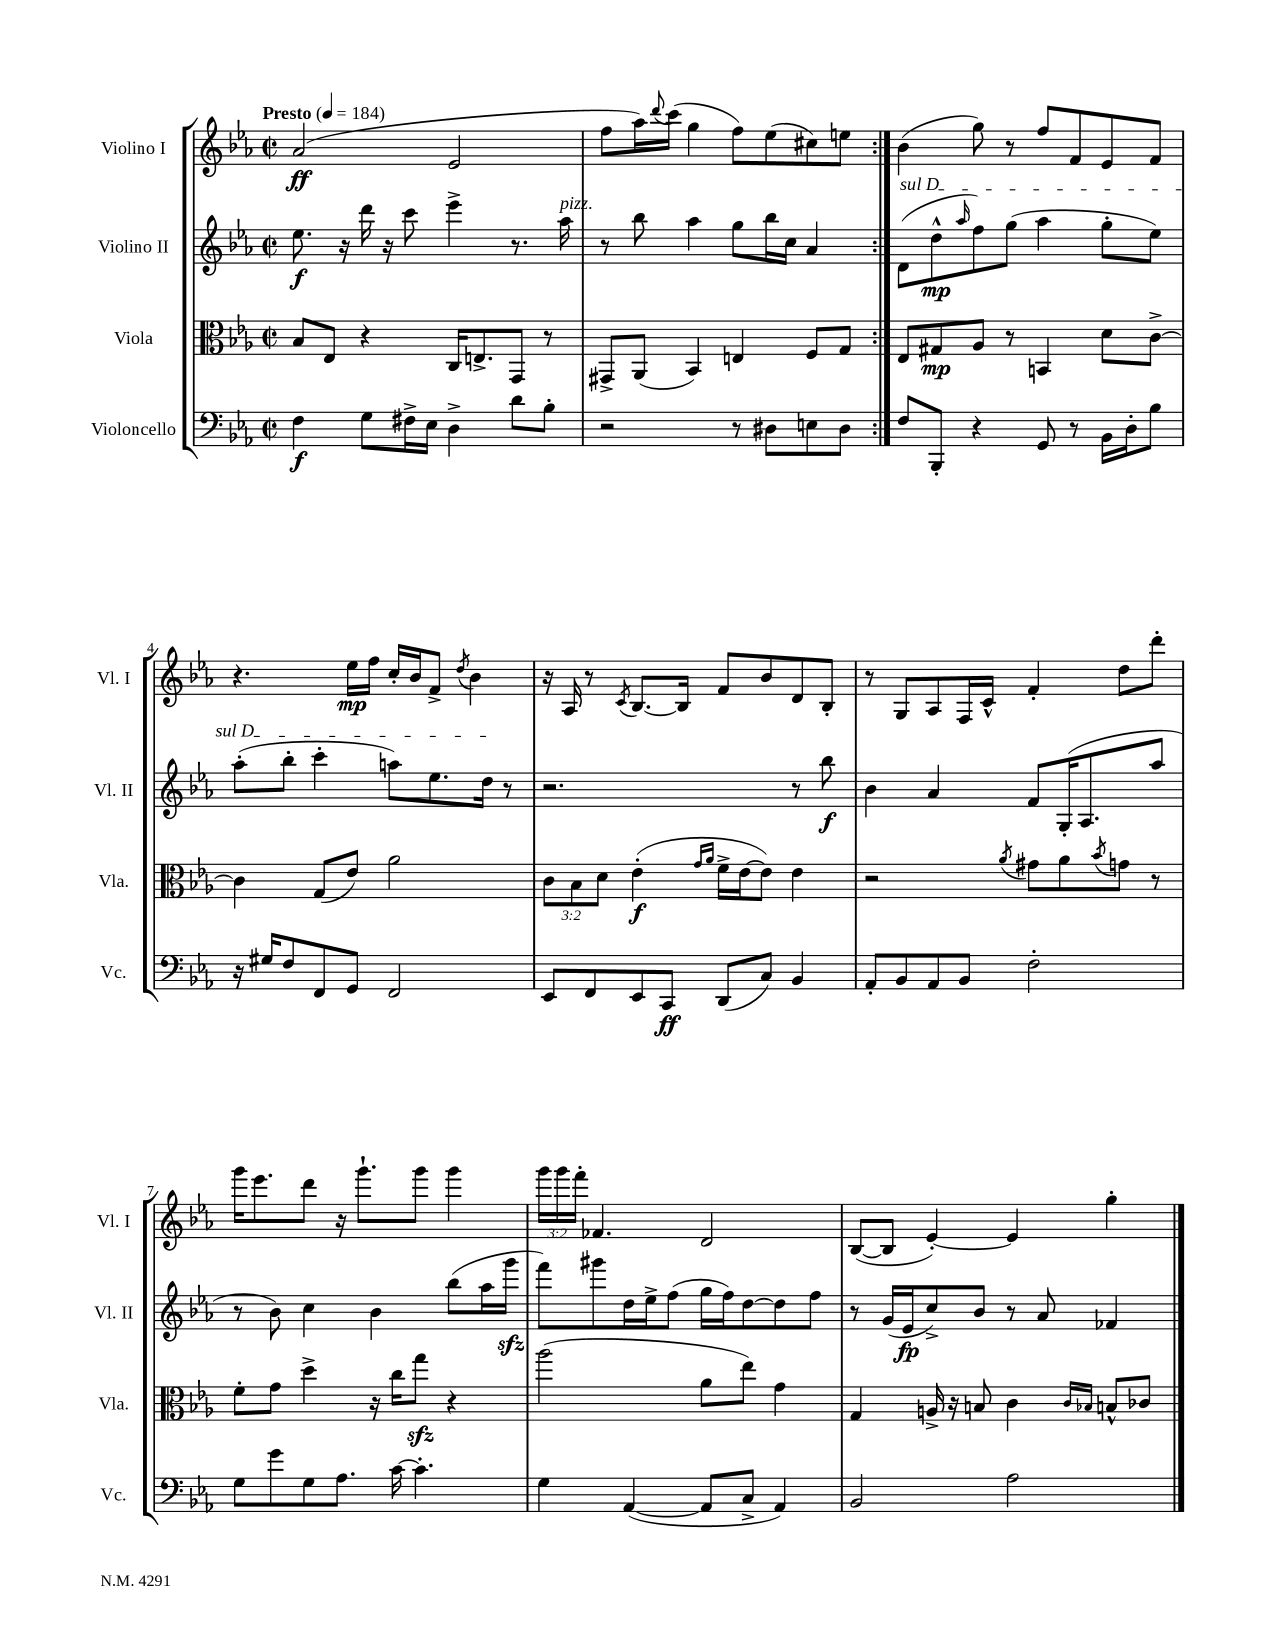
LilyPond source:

<<
\new StaffGroup <<
\new Staff = "s0" \with { instrumentName = "Violino I" shortInstrumentName = "Vl. I" } {
    \clef treble \key ees \major \defaultTimeSignature \time 2/2 \override Staff.TupletNumber.text = #tuplet-number::calc-fraction-text \tempo "Presto" 4 = 184
    \repeat volta 2 { aes'2\ff( ees'2 |
    f''8 aes''16) \appoggiatura { d'''8 } c'''16( g''4 f''8) ees''8( cis''8) e''8 | }
    bes'4( g''8) r8 f''8 f'8 ees'8 f'8 |
    r4. ees''16\mp f''16 c''16-. bes'16 f'8-> \acciaccatura { d''8 } bes'4 |
    r16 aes16 r8 \acciaccatura { c'8 } bes8.~ bes16 f'8 bes'8 d'8 bes8-. |
    r8 g8 aes8 f16 c'16-^ f'4-. d''8 d'''8-. |
    g'''16 ees'''8. d'''8 r16 g'''8.-! g'''8 g'''4 |
    \tuplet 3/2 { g'''16 g'''16 f'''16-. } fes'4. d'2 |
    bes8~( bes8 ees'4~-.) ees'4 g''4-. \bar "|." |
}
\new Staff = "s1" \with { instrumentName = "Violino II" shortInstrumentName = "Vl. II" } {
    \clef treble \key ees \major \defaultTimeSignature \time 2/2
    \repeat volta 2 { ees''8.\f r16 d'''16 r16 c'''8 ees'''4-> r8. aes''16^\markup { \italic "pizz." } |
    r8 bes''8 aes''4 g''8 bes''16 c''16 aes'4 | }
    \once \override TextSpanner.bound-details.left.text = \markup { \italic "sul D" } d'8\startTextSpan( d''8-^\mp \grace { aes''16 } f''8) g''8( aes''4 g''8-. ees''8) |
    aes''8-.( bes''8-. c'''4-. a''8) ees''8. d''16\stopTextSpan r8 |
    r2. r8 bes''8\f |
    bes'4 aes'4 f'8 g16-.( aes8. aes''8 |
    r8 bes'8) c''4 bes'4 bes''8( aes''16 g'''16\sfz |
    f'''8) gis'''8 d''16 ees''16-> f''8( g''16 f''16) d''8~ d''8 f''8 |
    r8 g'16( ees'16\fp c''8->) bes'8 r8 aes'8 fes'4 \bar "|." |
}
\new Staff = "s2" \with { instrumentName = "Viola" shortInstrumentName = "Vla." } {
    \clef alto \key ees \major \defaultTimeSignature \time 2/2 \override Staff.TupletNumber.text = #tuplet-number::calc-fraction-text
    \repeat volta 2 { bes8 ees8 r4 c16 e8.-> g,8 r8 |
    gis,8-> aes,8( bes,4) e4 f8 g8 | }
    ees8 gis8\mp aes8 r8 b,4 d'8 c'8~-> |
    c'4 g8( ees'8) aes'2 |
    \tuplet 3/2 { c'8 bes8 d'8 } ees'4-.\f( \grace { g'16 aes'16 } f'16-> ees'16~ ees'8) ees'4 |
    r2 \acciaccatura { aes'8 } gis'8 aes'8 \acciaccatura { bes'8 } g'8 r8 |
    f'8-. g'8 d''4-> r16 c''16 g''8\sfz r4 |
    aes''2( aes'8 ees''8) g'4 |
    g4 a16-> r16 b8 c'4 \grace { c'16 bes16 } b8-^ ces'8 \bar "|." |
}
\new Staff = "s3" \with { instrumentName = "Violoncello" shortInstrumentName = "Vc." } {
    \clef bass \key ees \major \defaultTimeSignature \time 2/2
    \repeat volta 2 { f4\f g8 fis16-> ees16 d4-> d'8 bes8-. |
    r2 r8 dis8 e8 dis8 | }
    f8 bes,,8-. r4 g,8 r8 bes,16 d16-. bes8 |
    r16 gis16 f8 f,8 g,8 f,2 |
    ees,8 f,8 ees,8 c,8\ff d,8( c8) bes,4 |
    aes,8-. bes,8 aes,8 bes,8 f2-. |
    g8 g'8 g8 aes8. c'16~ c'4.-. |
    g4 aes,4~( aes,8 c8-> aes,4) |
    bes,2 aes2 \bar "|." |
}
>>
>>
